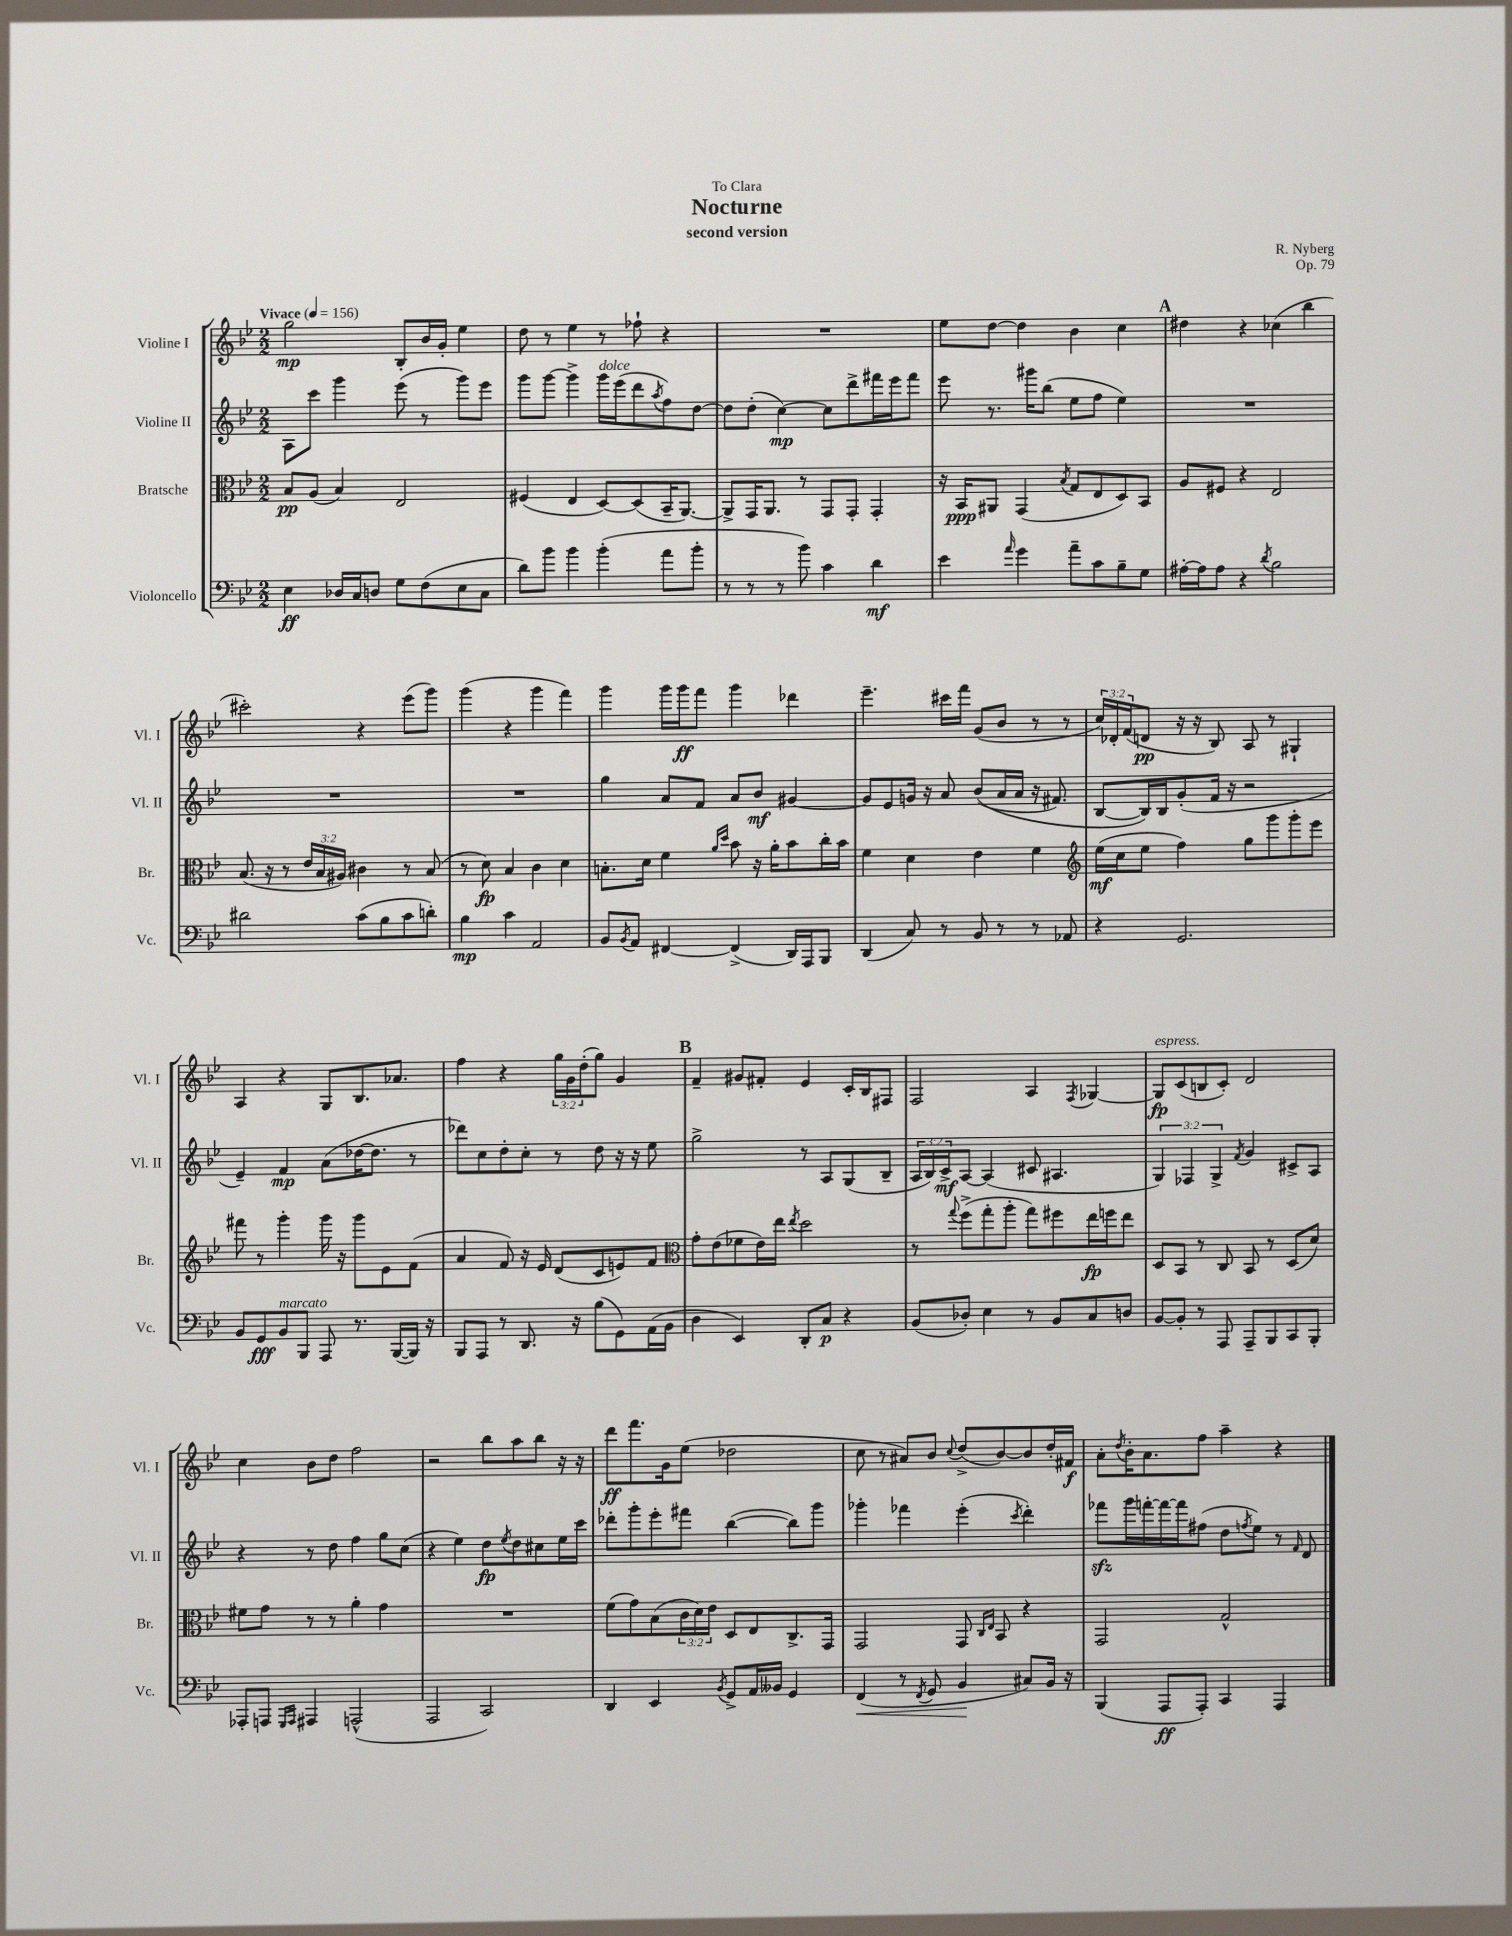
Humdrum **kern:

**kern	**kern	**kern	**kern
*staff4	*staff3	*staff2	*staff1
*clefF4	*clefC3	*clefG2	*clefG2
*k[b-e-]	*k[b-e-]	*k[b-e-]	*k[b-e-]
*M2/2	*M2/2	*M2/2	*M2/2
*MM156	*MM156	*MM156	*MM156
4E-\	8B-/L	8A\L	2gg\
.	(8A/J	8ccc\J	.
16D-/LL	4B-/)	4ggg\	.
16C/J	.	.	.
8D/J	.	.	.
8G\L	2E-/	(8eee-\	8B-'/L
(8F\	.	8r	16b-/L
.	.	.	16g'/JJ
8E-\	.	8ggg\L)	4ee-\
8C\J	.	8eee-\J	.
=	=	=	=
8d\L)	(4F#/	8ggg\L	8dd\
8b-\J	.	[8ggg\J	8r
4b-\	4E-/	4ggg^\]	4ee-\
(4b-'\	[8D/L)	16ggg\LL	8r
.	.	(16eee-\J	.
.	(8D/]	8ddd\	8ff-`\
.	.	8qaa/	.
8a\L	16BB-~/K	8ff\)	4r
.	[8.AA/J)	.	.
8b-'\J	.	[8dd\J	.
=	=	=	=
8r	8AA^/]L	8dd\]L	1r
8r	16GG/K	(8dd'\J	.
.	8.AA/J	.	.
8r	.	[4cc\)	.
8b-\)	8r	.	.
4c\	8GG/L	8cc\]L	.
.	8GG'/J	8ddd^\	.
4d\	4GG'/	16fff#\L	.
.	.	16eee-\J	.
.	.	8fff#\J	.
=	=	=	=
4e-\	16r	8eee-\	8ee-\L
.	16BB-/LK	.	.
.	8AA#/J	8.r	[8dd\J
16qqa/	.	.	.
4g\	(4GG/	.	4dd\]
.	.	16ggg#\LK	.
.	.	(8bb-\J	.
.	8qB-/	.	.
8a~\L	8G/L	8ee-\L	4b-\
8c\	8E-/	8ff\J	.
8B-~\	8D/)	4ee-\)	4cc\
8G\J	8BB-/J	.	.
=	=	=	=
[16A#'\LL	8A/L	1r	4dd#\
16A#\]J	.	.	.
8A#\J	8F#/J	.	.
4r	4r	.	4r
8qd/	.	.	.
2B-\	2E-/	.	(4cc-\
.	.	.	4bb-\
=	=	=	=
2d#\	(8.B-/	1r	2ccc#'\)
.	16r	.	.
.	8r	.	.
.	24e-/LL	.	.
.	24B-/	.	.
.	24A#/JJ)	.	.
(8c\L	4c#\	.	4r
8B-\	.	.	.
8c\	8r	.	(8eee-\L
8d'\J)	(8B-/	.	8ggg\J)
=	=	=	=
4B-\	8r	1r	(4ggg\
.	8d\)	.	.
4c\	4B-/	.	4r
2AA/	4c\	.	4ggg\
.	4d\	.	4fff\)
=	=	=	=
8BB-/L	8.B'\L	4gg\	4ggg\
8qBB-/	.	.	.
8AA/J	.	.	.
.	16d\Jk	.	.
[4FF#/	4f\	8a/L	16ggg\LL
.	.	.	16ggg\J
.	.	8f/J	8fff\J
.	16qqa/LL	.	.
.	16qqdd/JJ	.	.
(4FF#^/]	8b-\	8a/L	4ggg\
.	16r	8b-/J	.
.	16a'\LK	.	.
16DD/LL)	8b-\	[4g#/	4ddd-\
16AAA/J	.	.	.
8BBB-/J	16cc'\L	.	.
.	16b-\JJ	.	.
=	=	=	=
(4DD/	4f\	8g#/]L	4.eee-~\
.	.	8e-/	.
8C/)	4d\	16g/Jk	.
.	.	16r	.
8r	.	8a/	16ccc#\LL
.	.	.	16fff\JJ
8BB-/	4e-\	&((8b-/L	(8g/L
8r	.	16a/L	8b-/J
.	.	16a/JJ	.
8r	4f\	16r	8r
.	.	8.f#/)	.
8AA-/	.	.	8r
=	=	=	=
*	*clefG2	*	*
4r	(16ee-\LL	[8B-/L	24cc/LL)
.	.	.	24d-'/
.	16cc\J	.	.
.	.	.	(24f/J
.	8ee-\J	16B-/]L&)	8d/J
.	.	16B-/J	.
2.GG/	4ff\)	(8g'/	16r
.	.	.	16r
.	.	16f/Jk	8B-/)
.	.	16r	.
.	8gg\L	2r	8A/
.	8ggg\	.	8r
.	8ggg'\	.	4G#`/
.	8eee-\J	.	.
=	=	=	=
8BB-/L	8fff#\	4e-~/)	4A/
8GG/	8r	.	.
8BB-/	4ggg'\	4f/	4r
8BBB-/J	.	.	.
8AAA/	16ggg\	(8a\L	8G/L
.	16r	.	.
8.r	8ggg\L	[16dd-\K	8.B-/
.	.	8.dd-\]J	.
.	8e-\	.	.
([16BBB-/LL	.	.	8.a-/J
16BBB-/]JJ)	(8f\J	8r	.
16r	.	.	.
=	=	=	=
8BBB-/L	4a/	8ddd-\L)	4ff\
8AAA/J	.	8cc\	.
8r	8f/)	8dd'\	4r
8.DD/	16r	8cc'\J	.
.	16e-/	.	.
.	(8d/L	8r	24gg\LL
.	.	.	24g\
16r	.	.	.
.	.	.	(24dd'\J
(8B-\L	8c/	8dd\	8gg\J)
8GG\)	8e/)	16r	4g/
.	.	16r	.
(16AA\L	8f/J	8ee-\	.
16BB-\JJ	.	.	.
=	=	=	=
*	*clefC3	*	*
4D\	8g'\L	2gg^\	4f~/
.	(8e-\	.	.
4EE-/)	8f-\	.	8g#/L
.	16e-\L)	.	8f#'/J
.	16ee-\JJ	.	.
.	8qee-/	.	.
8DD'/L	2dd\	8r	4e-/
8C/J	.	8A/L	.
4r	.	(8G/	16c'/LL
.	.	.	16B-/J
.	.	8B-~/J	8F#/J
=	=	=	=
(8BB-/L	8r	24A/LL	2F/
.	.	24B-/)	.
.	.	24c^/J	.
.	8qqgg/	.	.
8D-'/J)	(8ff^\L	[8A/J	.
4E-\	8gg'\	(4A/]	.
.	8aa'\J	.	.
8r	8gg\L)	8c#/	4A/
8BB-/L	8ff#\	4.A#/	.
.	.	.	8qF/
8C/	16ee-\L	.	[4G-/
.	16ff\J	.	.
8D/J	8ee-\J	.	.
=	=	=	=
[8BB-/L	8D/L	6G/)	8G-/]L
8BB-'/]J	8BB-/J	.	(8c/
.	.	6F-/	.
8r	8r	.	8B/
.	.	6G^/	.
8AAA/	8C/	.	8c'/J)
.	.	8qf/	.
8AAA~/L	8BB-/	4g/	2d/
8BBB-/	8r	.	.
8CC/	(8D/L	8c#^/L	.
8BBB-'/J	8d/J)	8A/J	.
=	=	=	=
8AAA-'/L	8f#\L	4r	4cc\
8AAA/J	8g\J	.	.
16qqGGG/LL	.	.	.
16qqAAA/JJ	.	.	.
4AAA#/	8r	8r	8b-\L
.	8r	8dd\	8dd\J
(2AAA^^/	4a'\	4ff\	2ff\
.	4g\	8gg\L	.
.	.	(8cc\J	.
=	=	=	=
2AAA/	1r	4r	2r
.	.	4ee-\)	.
2CC/)	.	8dd\L	8bb-\L
.	.	8qee-/	.
.	.	8dd\	8aa\
.	.	8cc#\	8bb-\J
.	.	16ee-\L	16r
.	.	16ccc\JJ	16r
=	=	=	=
4DD/	(8f\L	8ddd-'\L	8ddd\L
.	8g\)	8ggg'\	8.fff\
4EE-/	(8B-\	8eee-'\	.
.	.	.	16g\k
.	24c\L	8fff#\J	(8ee-\J
.	24d\)	.	.
.	24e-\JJ	.	.
8qBB-/	.	.	.
8GG^/L	8D/L	([4bb-\	2dd-\
16AA/L	8E-/	.	.
16BB--/JJ	.	.	.
4GG/	8.C^/	8bb-\]L)	.
.	.	8ggg\J	.
.	16GG/Jk	.	.
=	=	=	=
(4FF/	2GG/	4ggg-'\	8cc\
.	.	.	8r
8r	.	4fff-\	8a#/L)
8qFF/	.	.	.
8GG/	.	.	8b-/J
.	.	.	8qqcc/
4BB-/	8GG/	(4eee-'\	(8dd^/L
.	16qqC/LL	.	.
.	16qqE-/JJ	.	.
.	8BB-/	.	[8b-/)
.	.	8qccc/	.
8C#/L)	4r	4ddd'\)	8b-/]
16BB-/Jk	.	.	16dd'/L
16r	.	.	16f#/JJ
=	=	=	=
(4BBB-/	2GG/	8fff-\L	8a'\L
.	.	.	8qdd/
.	.	16ggg\L	16b-'\K
.	.	[16fff'\	8.a\
8AAA/L	.	16fff\_	.
.	.	16fff\]J	.
8AAA'/J)	.	(8ff#\J	8ff\J
4CC/	2G^^/	8dd\L	4aa~\
.	.	8qff/	.
.	.	8ee-\J)	.
4AAA/	.	8r	4r
.	.	16qqf/	.
.	.	8d/	.
==	==	==	==
*-	*-	*-	*-
